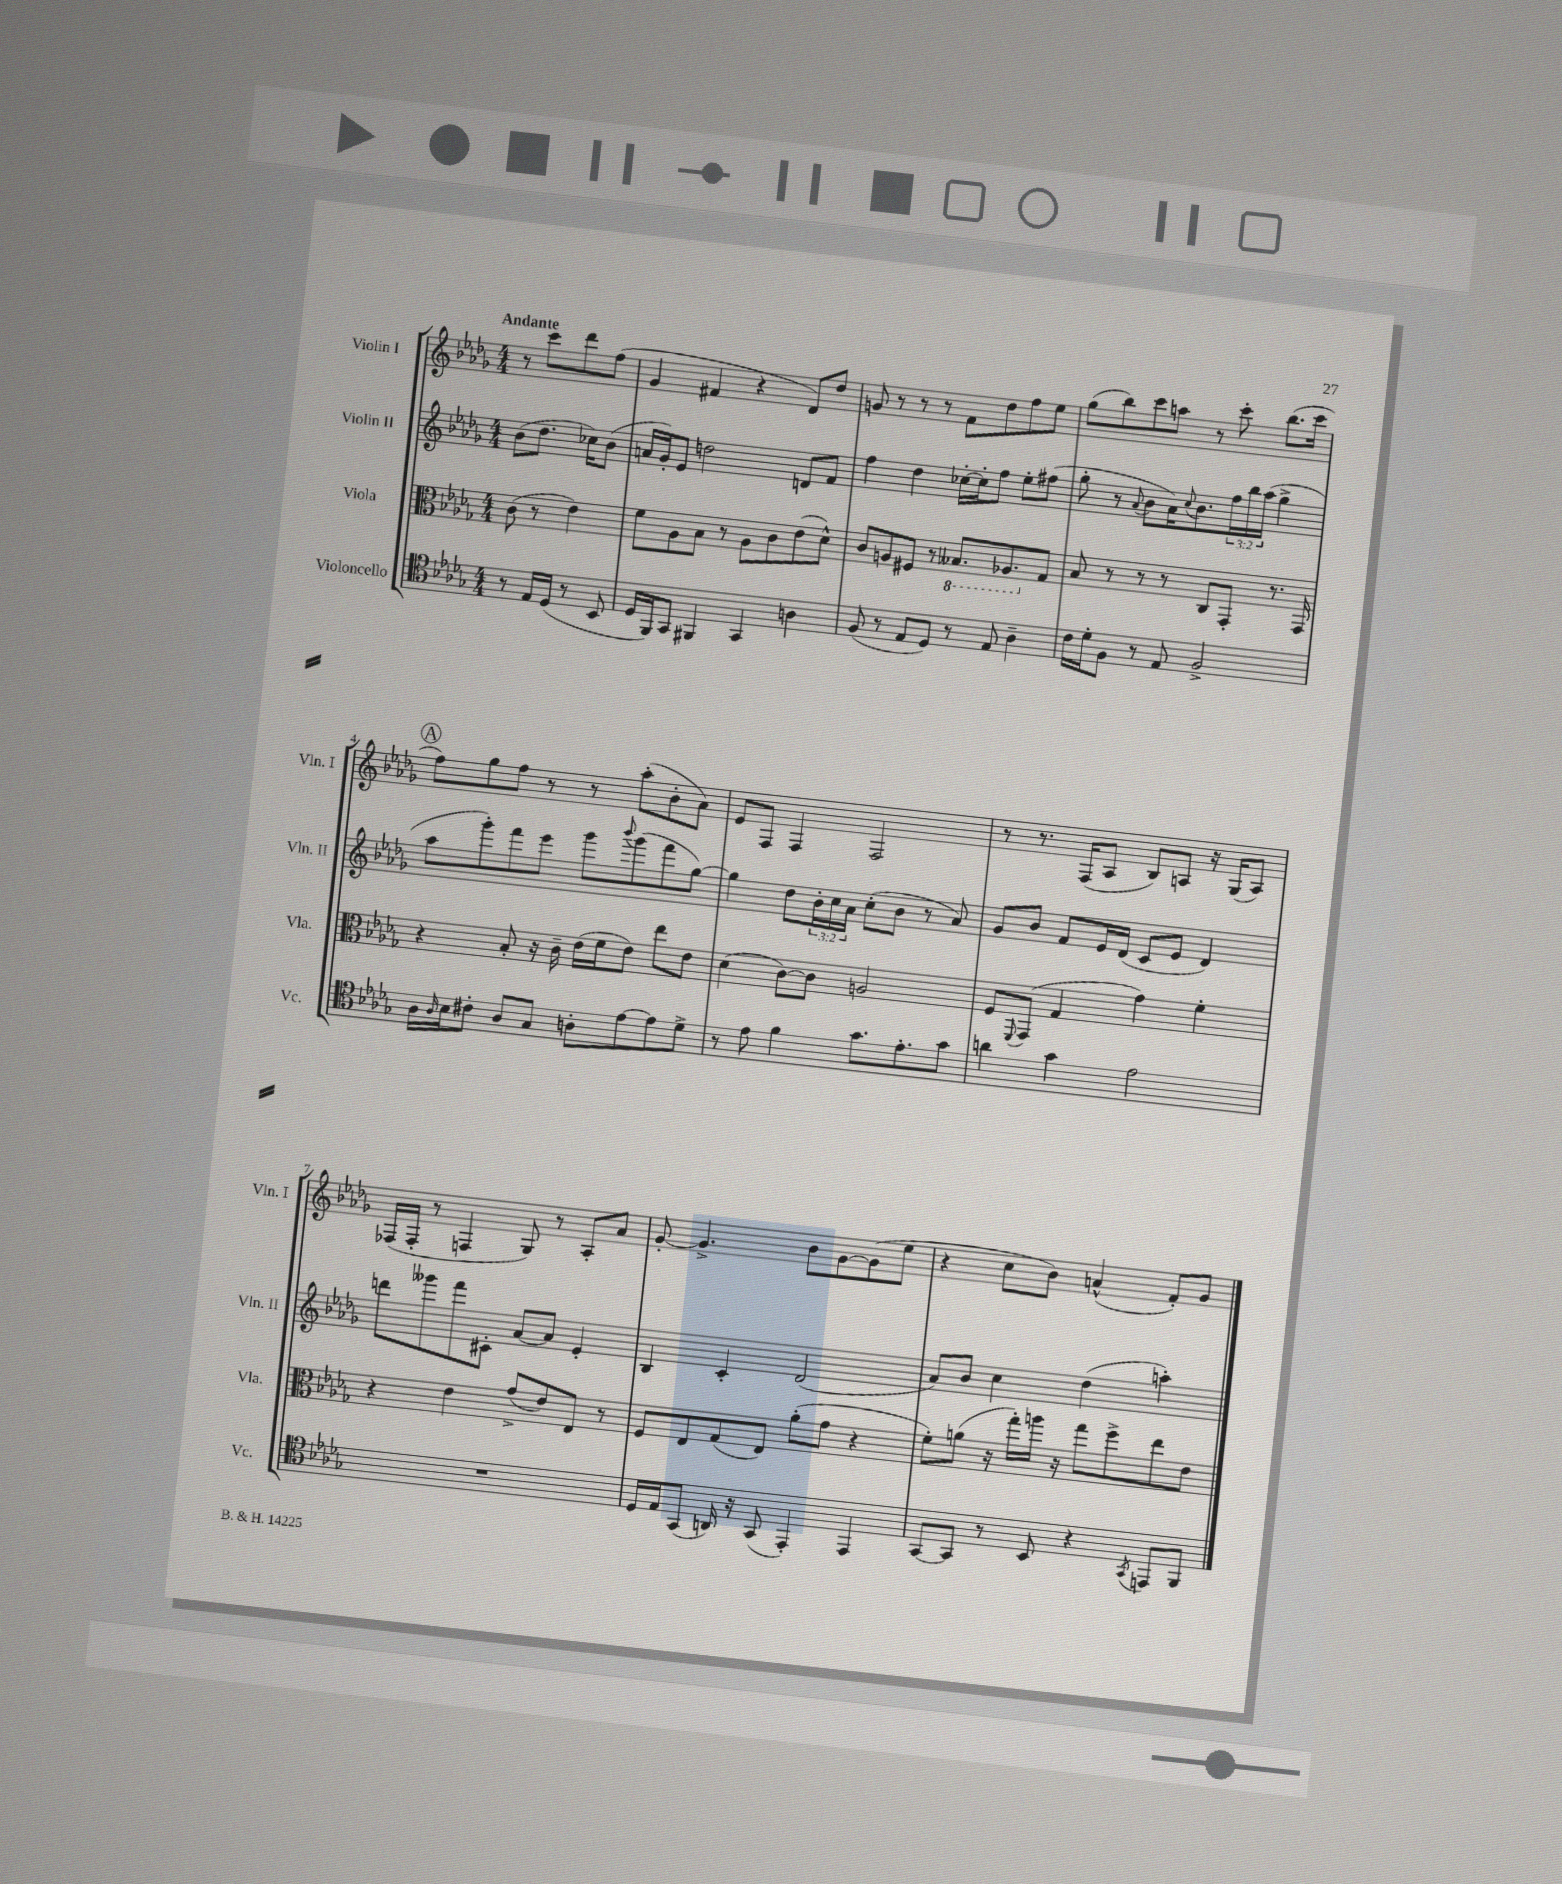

**kern	**kern	**kern	**kern
*part4	*part3	*part2	*part1
*staff4	*staff3	*staff2	*staff1
*I"Violoncello	*I"Viola	*I"Violin II	*I"Violin I
*I'Vc.	*I'Vla.	*I'Vln. II	*I'Vln. I
*clefC4	*clefC3	*clefG2	*clefG2
*k[b-e-a-d-g-]	*k[b-e-a-d-g-]	*k[b-e-a-d-g-]	*k[b-e-a-d-g-]
*M4/4	*M4/4	*M4/4	*M4/4
=	=	=	=
!	!	!	!LO:TX:a:B:t=Andante
8r	(8c\	(8b-\L	8r
16E-/LL	8r	8.dd-\J	8ccc\L
(16D-/JJ	.	.	.
8r	4e-\)	.	8ddd-\
.	.	16cc-X\KL)	.
8BB-/	.	(8b-\J	(8ff\J
=1	=1	=1	=1
16D-/LL	8f\L	16an/LL	4g-/
16FF/J)	.	16g-'/J)	.
8GG-/J	8A-\	8e-/J	.
4FF#X/	8B-\J	2ddn\	4f#X/
.	8r	.	.
4GG-/	8A-\L	.	4r
.	8c\	.	.
4An\	(8e-\	8dn/L	8d-/L)
.	8d-^^\J)	8f/J	8dd-/J
=2	=2	=2	=2
(8F/	8c/L	4ff\	8gn/
8r	8An/	.	8r
8E-/L	8F#X/J	4dd-\	8r
8D-/J)	8r	.	8r
*	*8ba	*	*
8r	8.BB--X/L	[16cc-X'\LL	8f\L
.	.	16cc-'\J]	.
8E-/	.	8ff\J	8dd-\
.	8.AA-X/	.	.
4A-~\	.	8ee-'\L	8ff\
*	*X8ba	*	*
.	8G-/J	(8ff#X\J	8ee-\J
=3	=3	=3	=3
16c\LL	8B-/	8gg-'\	(8gg-\L
16d-'\J	.	.	.
8F\J	8r	8r	8bb-\)
.	.	8qqa-/	.
8r	8r	8b-\L	8ccc\
8E-/	8r	16a-\K)	8aan\J
.	.	8qqcc/	.
.	.	8.b-\	.
2F^/	8C/L	.	8r
.	8GG-'/J	24ff\L	8ccc'\
.	.	24bb-\	.
.	.	(24aa-\JJ	.
.	8.r	4gg-^\	(8.bb-\L
.	16GG-/	.	16ccc\Jk
!!LO:LB:g=z
!!LO:REH:place=s1:t=A
=4	=4	=4	=4
16A-\LL	4r	8aa-\L	8ff\L)
16qqA-/	.	.	.
16B-\J	.	.	.
8c#X'\J	.	8ggg-'\)	8gg-\
8A-/L	8B-'/	8fff\	8ff\J
8G-/J	16r	8eee-\J	8r
.	16c~\	.	.
8An'\L	(16e-\LL	8ggg-\L	8r
.	16f\J	.	.
.	.	8qqbbb-/	.
[8e-\	8e-\J)	(8ggg-\	(8aa-'\L
8e-\]	8ee-\L	8fff\	8b-'\
8d-^\J	8e-\J	[8gg-\J)	8a-\J)
=5	=5	=5	=5
8r	(4d-\	4gg-\]	8e-/L
8e-\	.	.	8F/J
4f\	[8c\L)	8dd-\L	4F/
.	8c\J]	24b-'\L	.
.	.	24cc\	.
.	.	24a-\JJ	.
8.g-\L	2An/	(8cc'\L	2F/
.	.	8b-\J	.
8.e-'\	.	.	.
.	.	8r	.
8g-\J	.	8a-/)	.
=6	=6	=6	=6
4an\	8F/L	8g-/L	8r
.	8qqFF/	.	.
.	(8GG-/J	8b-/J	8.r
4g-\	4G-/	8f/L	.
.	.	.	(16F/KL
.	.	16e-/L	8A-/J
.	.	(16d-/JJ	.
2e-\	4g-\)	8c/L	8B-/L)
.	.	8e-/J	8An/J
.	4f'\	4d-/)	16r
.	.	.	(16G-/KL
.	.	.	8A/J)
!!LO:LB:g=z
=7	=7	=7	=7
1r	4r	8dddn\L	(16F-X/LL
.	.	.	16F-'/JJ
.	.	8ggg--X\	8r
.	4e-\	8fff\	4Fn/
.	.	8c#X'\J	.
.	(8g-^/L	[8a-/L	8G-/)
.	8e-/)	8a-/J]	8r
.	8E-/J	4e-'/	8A-'/L
.	8r	.	8a-/J
=8	=8	=8	=8
16D-/LL	8F/L	4B-/	[8g-'/
16E-/J	.	.	.
(8GG-/J	8E-/	.	4.g-^/]
16AAn/)	(8G-/	4c'/	.
16r	.	.	.
(8GG-/	8E-/J)	.	.
4EE-'/)	(8a-'\L	(2d-/	8b-\L
.	8g-\J	.	[8g-\
4EE-/	4r	.	(8g-\]
.	.	.	8ee-\J
=9	=9	=9	=9
[8GG-/L	8f'\L)	8a-/L)	4r
8GG-/J]	(8an\J	8b-/J	.
8r	16r	4cc\	8cc\L
.	16gg-'\LL)	.	.
8BB-/	16aan\JJ	.	8b-\J)
.	16r	.	.
4r	8gg-\L	(4dd-\	(4an^^/
.	8ff^\	.	.
8qGG-/	.	.	.
8EEn/L	8ee-\	4aan'\)	8f'/L)
8FF/J	8e-\J	.	8g-/J
==	==	==	==
*-	*-	*-	*-
